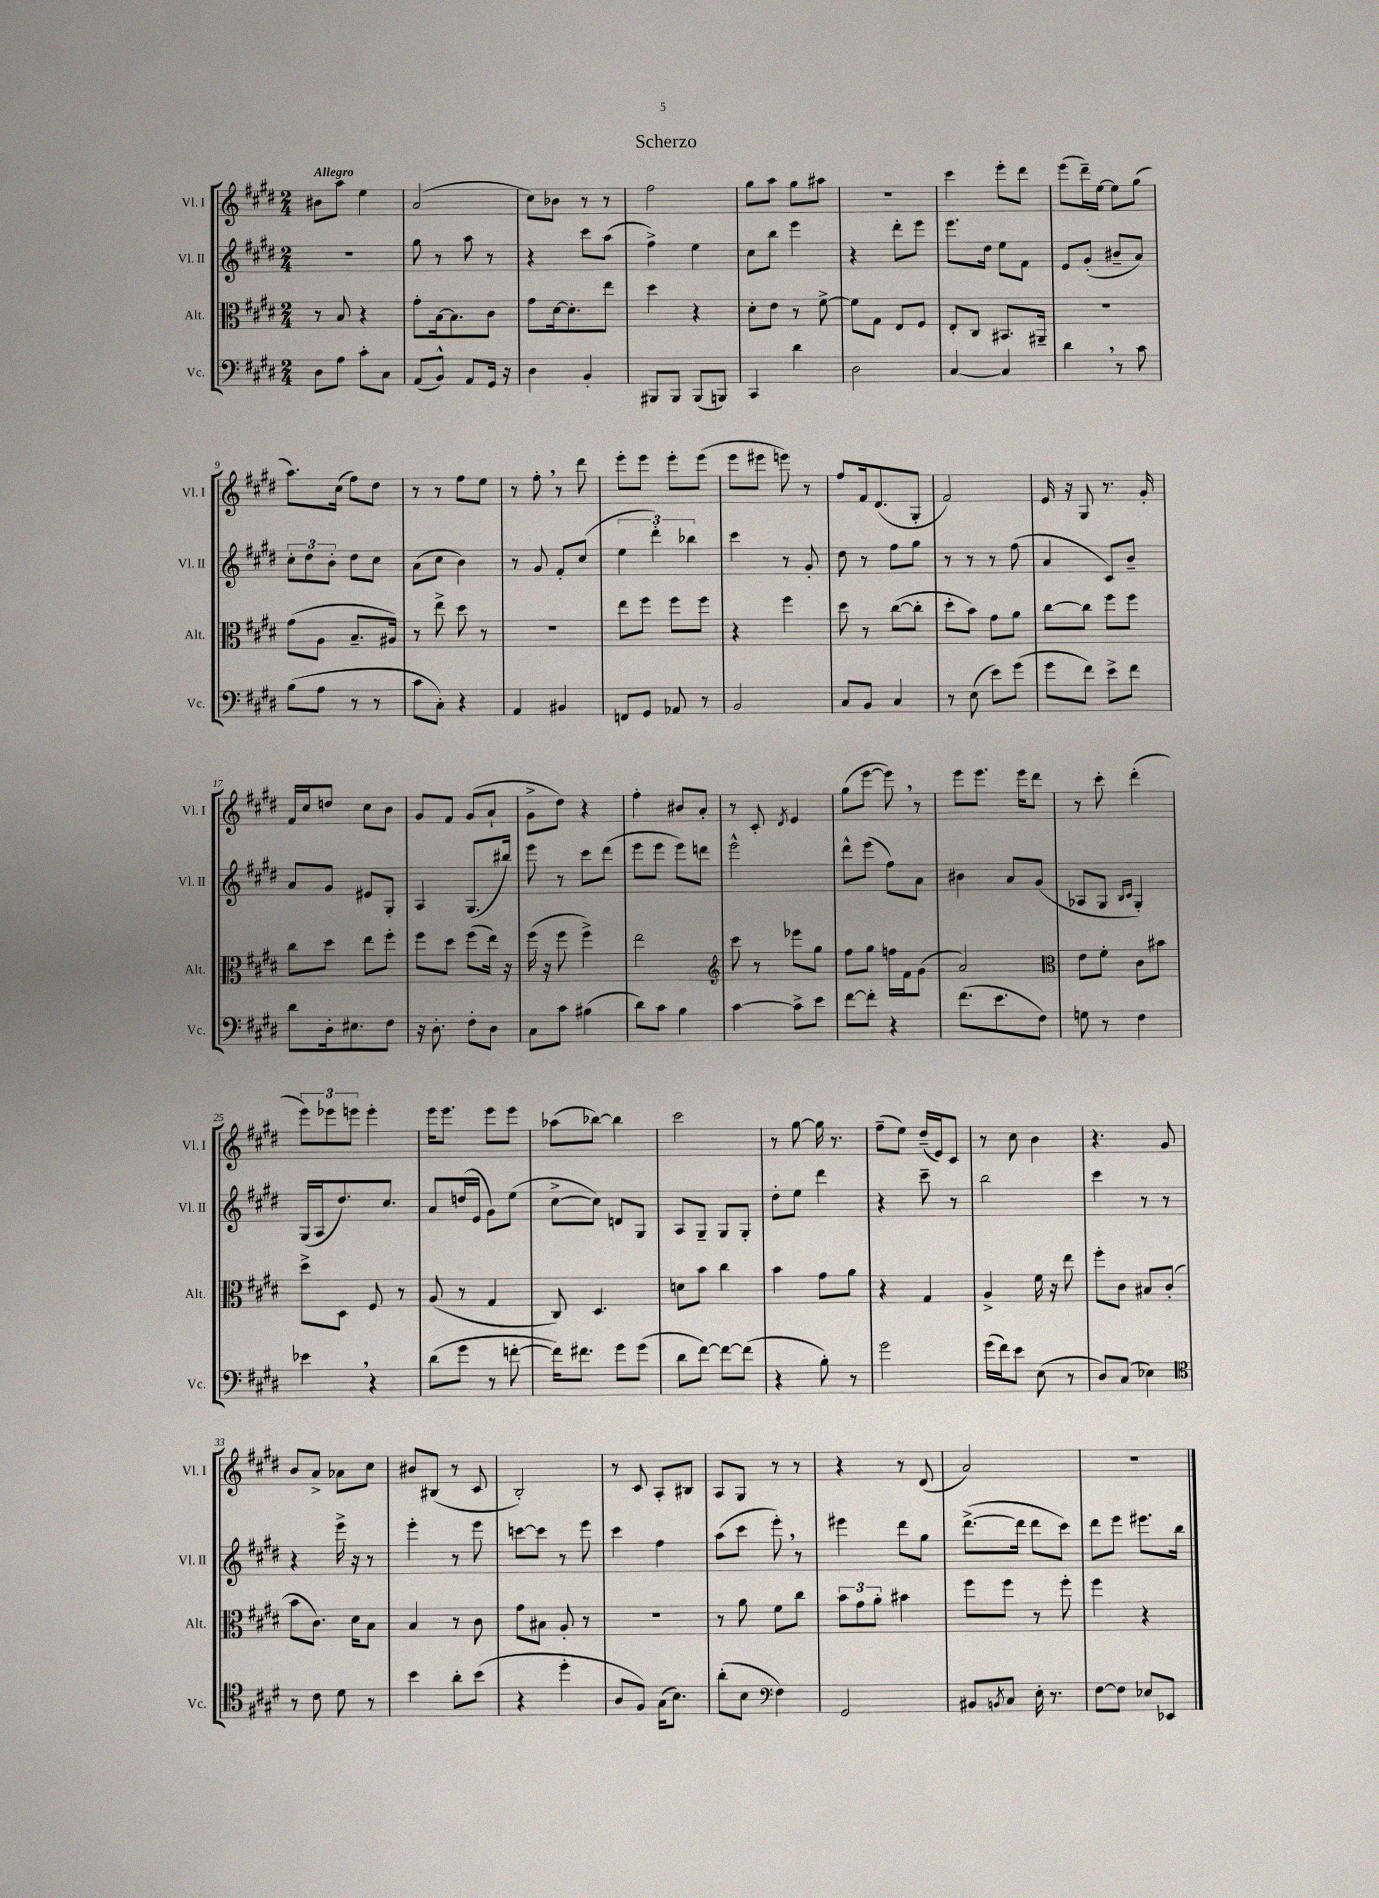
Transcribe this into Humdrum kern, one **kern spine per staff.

**kern	**kern	**kern	**kern
*part4	*part3	*part2	*part1
*staff4	*staff3	*staff2	*staff1
*I"Vc.	*I"Alt.	*I"Vl. II	*I"Vl. I
*I'Vc.	*I'Alt.	*I'Vl. II	*I'Vl. I
*clefF4	*clefC3	*clefG2	*clefG2
*k[f#c#g#d#]	*k[f#c#g#d#]	*k[f#c#g#d#]	*k[f#c#g#d#]
*M2/4	*M2/4	*M2/4	*M2/4
=1	=1	=1	=1
!	!	!	!LO:TX:a:B:t=Allegro
8D#\L	8r	2r	8b#X\L
8A\J	8B/	.	8aa\J
8c#'\L	4r	.	4ee\
8C#\J	.	.	.
=2	=2	=2	=2
(8AA/L	8g#'\L	8gg#\	(2a/
8BB^^/J)	[16B\k	8r	.
.	8.B\]	.	.
8AA/L	.	8aa\	.
16GG#/Jk	8c#\J	8r	.
16r	.	.	.
=3	=3	=3	=3
4D#\	8g#\L	4r	8cc#\L)
.	[16d#\k	.	8b-X\J
.	8.d#'\]	.	.
4BB'/	.	8ccc#\L	8r
.	8ee\J	(8aa\J	8r
=4	=4	=4	=4
8BBB#X/L	4dd#\	4ff#^\)	2ff#\
8BBB#/J	.	.	.
(8BBB#/L	4r	4ee\	.
8BBBn/J)	.	.	.
=5	=5	=5	=5
4CC#/	8d#'\L	8cc#\L	8gg#\L
.	8e\J	8bb\J	8aa\J
4d#\	8r	4eee\	8gg#\L
.	[8f#^\	.	8aa#X\J
=6	=6	=6	=6
2D#\	8f#\L]	4r	2r
.	8G#\J	.	.
.	8E/L	8ddd#'\L	.
.	8F#/J	8eee\J	.
=7	=7	=7	=7
[4C#/	8E'/L	8.eee\L	4ccc#\
.	8C#/J	.	.
.	.	16dd#\Jk	.
4C#/]	8.BB#X/L	8ee\L	8eee'\L
.	.	8f#\J	8ddd#\J
.	16AA#X~/Jk	.	.
=8	=8	=8	=8
4d#,\	2r	8e/L	(8eee\L
.	.	(8g#'/J	16ddd#~\L)
.	.	.	[16ee\JJ
8r	.	8b#X~/L	8ee\L]
8c#\	.	8a/J)	(8gg#\J
!!LO:LB:g=z
=9	=9	=9	=9
(8B\L	(8g#\L	12cc#'\L	8.aa\L)
.	.	12dd#\	.
8A\J	8A\J	.	.
.	.	12b'\J	.
.	.	.	(16cc#\Jk
8r	8.B~/L	8dd#\L	8ff#\L)
8r	.	8cc#\J	8dd#\J
.	16A#X/Jk)	.	.
=10	=10	=10	=10
8c#\L	8r	(8a\L	8r
8C#'\J)	8ee^\	8cc#\J	8r
4r	8dd#\	4b\)	8ff#\L
.	8r	.	8ee\J
=11	=11	=11	=11
4AA/	2r	8r	8r
.	.	8g#/	8ff#',\
4BB#X/	.	8f#'/L	8r
.	.	(8cc#/J	8ddd#\
=12	=12	=12	=12
8FFn/L	8ee\L	6ee\	8eee'\L
8GG#/J	8ff#\J	.	8eee\J
.	.	6ddd#'\)	.
8AA-X/	8ff#\L	.	8eee'\L
.	.	6bb-X\	.
8r	8ff#\J	.	(8eee\J
=13	=13	=13	=13
2BB/	4r	4ccc#\	8eee\L
.	.	.	8eee#X\J
.	4ff#\	8r	8eeen\)
.	.	8g#'/	8r
=14	=14	=14	=14
8C#/L	8dd#\	8dd#\	8ff#/L
8BB/J	8r	8r	16f#/k
.	.	.	(8.d#/
4C#/	([8cc#\L	8ff#\L	.
.	8cc#'\J]	8gg#\J	8G#'/J
=15	=15	=15	=15
8r	8dd#'\L	8r	2f#/)
(8E\	8b\J)	8r	.
8e\L)	8g#\L	8r	.
(8g#\J	8a\J	(8ff#\	.
=16	=16	=16	=16
8g#\L	[8cc#\L	4a/	16e/
.	.	.	16r
8f#\J)	8cc#\J]	.	8G#/
8e^\L	8ff#\L	8c#/L)	8.r
8f#\J	8ff#\J	8b~/J	.
.	.	.	16g#'/
!!LO:LB:g=z
=17	=17	=17	=17
8d#\L	8cc#\L	8a/L	16f#/LL
.	.	.	16cc#/J
16D#'\k	8dd#\J	8g#/J	8ddn/J
8.E#X\	.	.	.
.	8ee\L	8e#X/L	8cc#\L
8F#\J	8ff#'\J	8G#'/J	8b\J
=18	=18	=18	=18
16r	8ff#\L	4A/	8g#/L
8.D#'\	.	.	.
.	8dd#\J	.	8f#/J
8F#'\L	(8ff#\L	(8.G#/L	(8g#/L
8D#\J	16ee\Jk)	.	8a`/J
.	16r	16bb#X/Jk)	.
=19	=19	=19	=19
8C#\L	(16ff#\	8eee\	8g#^\L
.	16r	.	.
8c#\J	8ff#\	8r	8dd#\J)
(4B#X\	4ff#^\)	8ccc#\L	4r
.	.	(8ddd#\J	.
=20	=20	=20	=20
8d#\L)	2ee\	8eee\L	4ff#'\
8c#\J	.	8eee\J	.
4B\	.	8eee\L)	8b#X/L
.	.	8dddn\J	8a'/J
=21	=21	=21	=21
*	*clefG2	*	*
[4c#\	8ccc#\	2eee^^\	8r
.	8r	.	8c#'/
.	.	.	8qd#/
8c#^\L]	8eee-X\L	.	4e/
8e\J	8gg#\J	.	.
=22	=22	=22	=22
[8f#\L	8ff#\L	8ddd#^^\L	(8gg#\L
8f#'\J]	8gg#\J	(8eee\J	[8eee\J
4r	16ffn\LL	8ff#\L)	8eee,\])
.	16f#\J	.	.
.	(8g#\J	8a\J	8r
=23	=23	=23	=23
(8.f#\L	2a/)	4b#X\	8eee\L
.	.	.	8.eee\J
8.e\	.	.	.
.	.	8a/L	.
.	.	.	16eee\KL
8F#\J)	.	(8g#/J	8ddd#\J
=24	=24	=24	=24
*	*clefC3	*	*
8Gn\	8e\L	8A-X/L	8r
8r	8f#'\J	8G#/J	8ccc#'\
.	.	16qqB/LL	.
.	.	16qqc#/JJ	.
4F#\	8c#\L	4G#'/)	(4ddd#'\
.	8b#X\J	.	.
!!LO:LB:g=z
=25	=25	=25	=25
4e-X,\	8dd#^\L	(16G#/LL	12eee\L)
.	.	16A/J	.
.	.	.	12eee-X\
.	8D#\J	8.dd#/)	.
.	.	.	12eeen\J
4r	8F#/	.	4eee'\
.	.	8.cc#/J	.
.	8r	.	.
=26	=26	=26	=26
(8d#\L	(8A/	8a/L	16eee\KL
.	.	.	8.eee\J
8g#\J	8r	(16ddn/L	.
.	.	16e/JJ	.
8r	4G#/	8g#\L)	8eee\L
[8fn'\	.	(8ee\J	8eee\J
=27	=27	=27	=27
16f\KL])	8C#/)	[8cc#^\L	(8aa-X\L
8.f#X\J	.	.	.
.	4.D#/	8cc#\J])	[8bb-X\J)
8g#\L	.	8dn/L	4bb-\]
(8g#\J	.	8G#/J	.
=28	=28	=28	=28
8d#\L	8dn\L	8A/L	2ccc#\
[8f#\J)	8b\J	8G#~/J	.
8f#\L_	4cc#\	8G#/L	.
(8f#\J]	.	8G#'/J	.
=29	=29	=29	=29
4r	4b\	8dd#'\L	8r
.	.	8ee\J	[8gg#\
8B'\)	8g#\L	4ddd#\	16gg#\]
.	.	.	8.r
8r	8a\J	.	.
=30	=30	=30	=30
2g#\	4r	4r	(8ff#~\L
.	.	.	8ee\J)
.	4G#/	8ccc#~\	(16dd#~/LL
.	.	.	16e/J)
.	.	8r	8c#/J
=31	=31	=31	=31
(16g#\LL	4A^/	2bb\	8r
16f#\J)	.	.	.
8e\J	.	.	8cc#\
(8E\	16f#\	.	4b\
.	16r	.	.
8r	8ee\	.	.
=32	=32	=32	=32
8D#/L)	8ff#'\L	4ccc#\	4.r
(8C#/J	8c#\J	.	.
4E-X\)	8B#X/L	8r	.
.	(8c#'/J	8r	8g#/
!!LO:LB:g=z
=33	=33	=33	=33
*clefC4	*	*	*
8r	8b\L	4r	8b/L
8c#\	8.c#\J)	.	8a^/J
8d#\	.	16eee^\	8a-X\L
.	16d#\KL	16r	.
8r	8B\J	8r	8cc#\J
=34	=34	=34	=34
4b\	4B/	4eee'\	8b#X/L
.	.	.	(8B#X/J
8a'\L	8r	8r	8r
(8b\J	8c#\	8eee\	8c#/
=35	=35	=35	=35
4r	8g#\L	[8cccn\L	2B'/)
.	8B#X\J	8ccc\J]	.
4dd#'\	8A'/	8r	.
.	8r	8eee\	.
=36	=36	=36	=36
8A/L	2r	4ccc#\	8r
8F#/J)	.	.	8c#/
(16G#\KL	.	4ff#\	8A'/L
8.B\J)	.	.	.
.	.	.	8B#X/J
=37	=37	=37	=37
(8a'\L	8r	(8aa\L	8A/L
8B\J	8a\	8ccc#\J	8G#/J
*clefF4	*	*	*
4F#\)	8f#\L	8eee',\)	8r
.	8cc#\J	8r	8r
=38	=38	=38	=38
2GG#/	12b\L	4eee#X\	4r
.	12g#\	.	.
.	12a'\J	.	.
.	4b#X\	8ddd#\L	8r
.	.	8gg#\J	(8d#/
=39	=39	=39	=39
8BB#X/L	8ff#\L	([8.ddd#^\L	2a/)
8qBBn/	.	.	.
8C#/J	8ff#\J	.	.
.	.	16ddd#\Jk]	.
16E'\	8r	8ddd#\L	.
8.r	.	.	.
.	8ff#'\	8ccc#\J)	.
=40	=40	=40	=40
[8F#\L	4ff#\	8ddd#\L	2r
8F#\J]	.	8eee\J	.
8E-X/L	4r	8.eee#X\L	.
8EE-X/J	.	.	.
.	.	16bb\Jk	.
==	==	==	==
*-	*-	*-	*-
